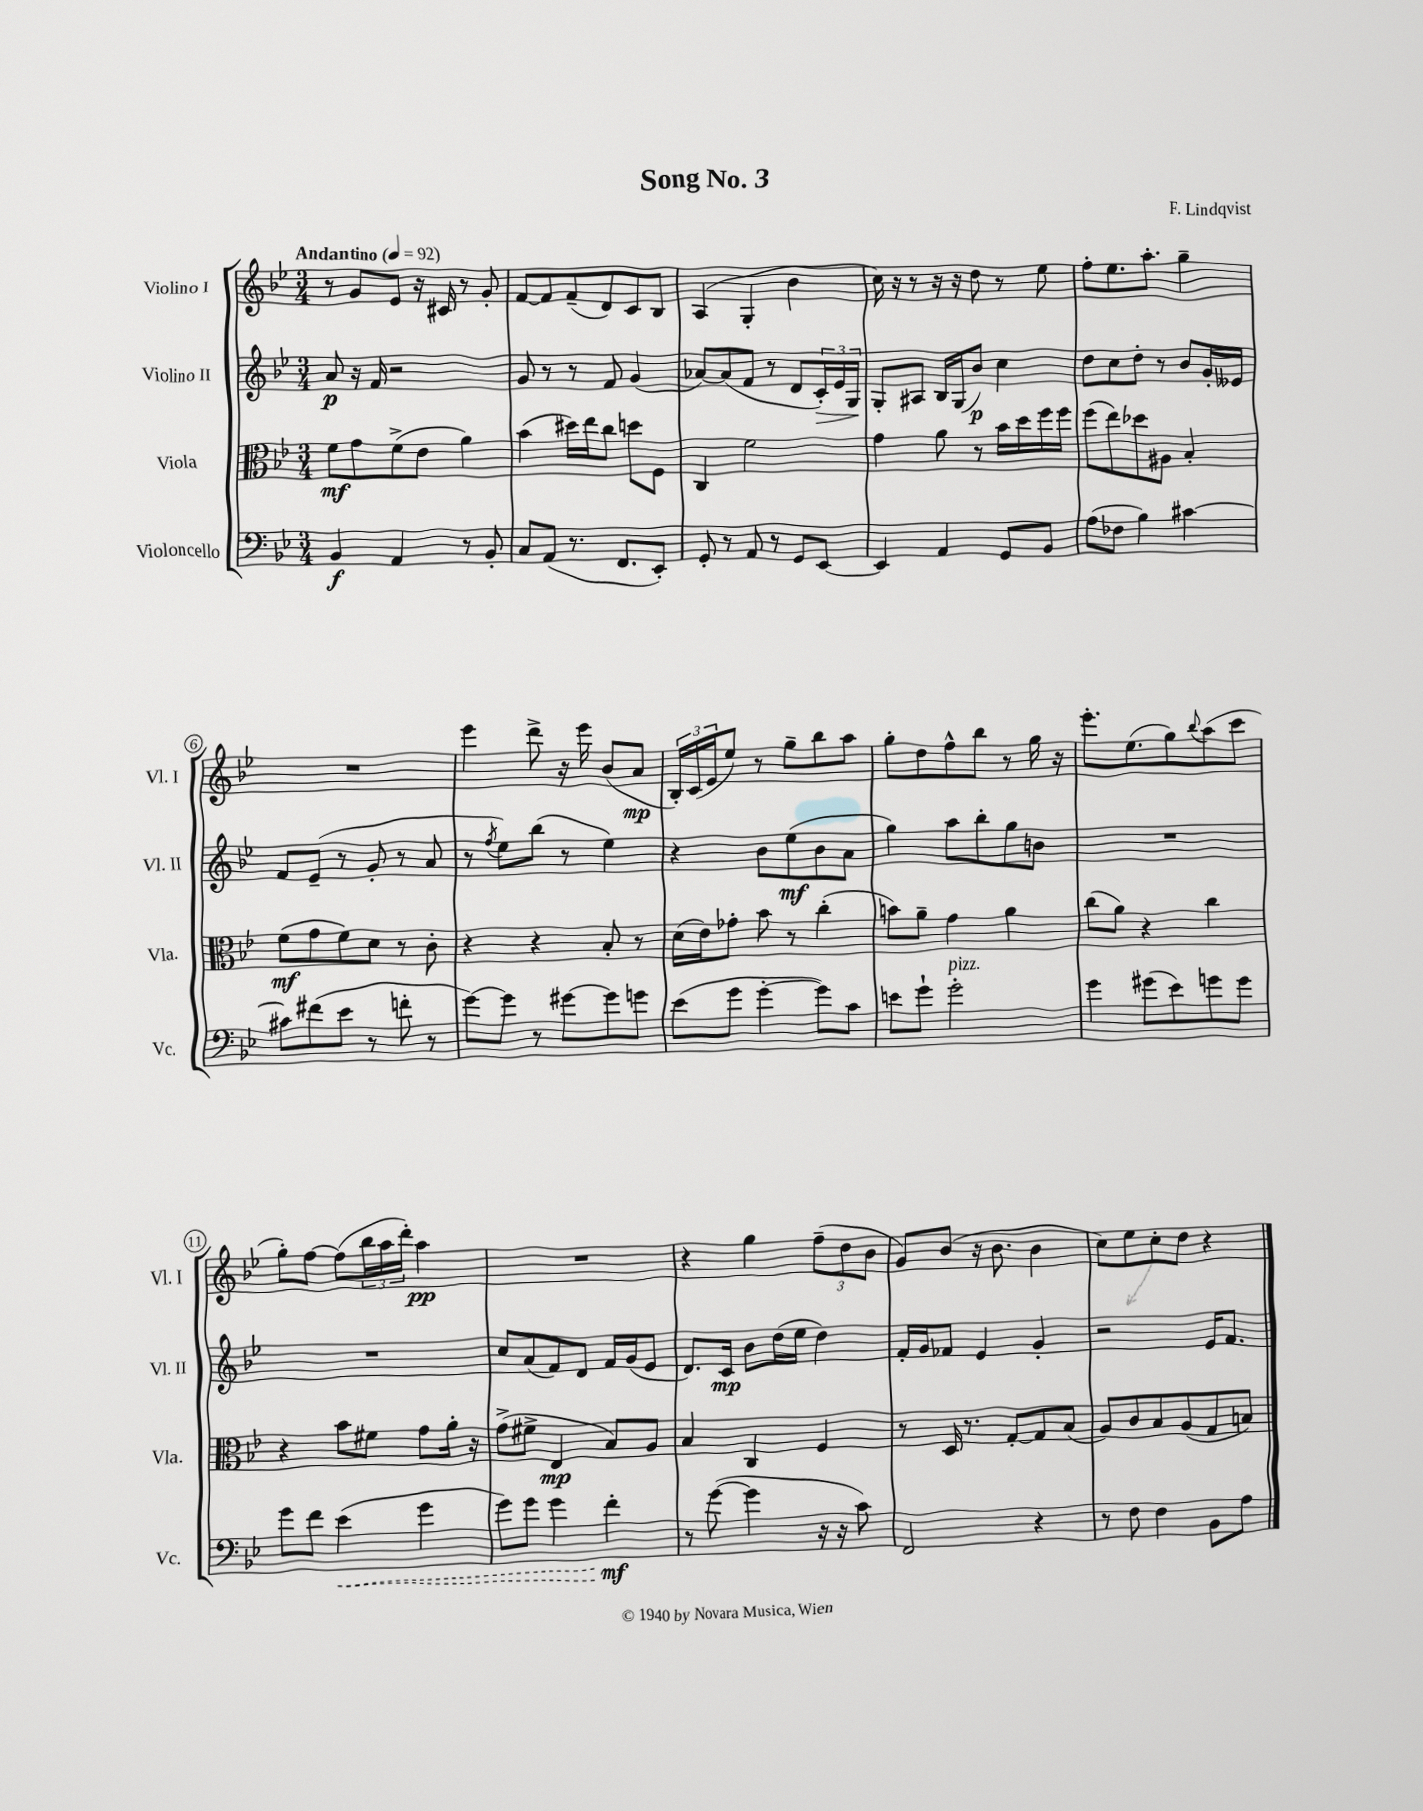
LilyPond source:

\header { title = "Song No. 3" composer = "F. Lindqvist" }
<<
\new StaffGroup <<
\new Staff = "s0" \with { instrumentName = "Violino I" shortInstrumentName = "Vl. I" } {
    \clef treble \key bes \major \numericTimeSignature \time 3/4 \tempo "Andantino" 4 = 92
    r8 g'8 ees'8 r16 cis'16 r8 g'8-. |
    f'8~ f'8 f'8--( d'8) c'8 bes8 |
    a4( g4-. bes'4 |
    c''16) r16 r8 r16 r16 d''8 r8 ees''8 |
    f''8-. ees''8. a''8.-. g''4-- |
    R2. |
    ees'''4 d'''8-> r16 ees'''16 bes'8( a'8\mp |
    \tuplet 3/2 { bes16-.) c'16( ees'16 } ees''8) r8 g''8-- bes''8 a''8 |
    g''8-. d''8 f''8-^ bes''8 r8 g''16 r16 |
    ees'''8.-. ees''8.( g''8) \appoggiatura { bes''8 } a''8( c'''8 |
    g''8-.) f''8~ f''8( \tuplet 3/2 { bes''16 a''16 d'''16-.) } a''4\pp |
    R2. |
    r4 g''4 \tuplet 3/2 { f''8--( d''8 bes'8 } |
    g'8) bes'8( r16 bes'8. bes'4 |
    c''8) ees''8 c''8-. d''8 r4 \bar "|." |
}
\new Staff = "s1" \with { instrumentName = "Violino II" shortInstrumentName = "Vl. II" } {
    \clef treble \key bes \major \numericTimeSignature \time 3/4
    a'8\p r16 f'16 r2 |
    g'8 r8 r8 f'8 g'4( |
    aes'8~) aes'8( f'8 r8 d'8 \tuplet 3/2 { c'16-.\>) ees'16 g16\! } |
    g8-. ais8 bes16 g16( bes'8\p) c''4 |
    d''8 c''8 d''8-. r8 bes'8 g'16-. eeses'16 |
    f'8 ees'8--( r8 g'8-. r8 a'8 |
    r8 \acciaccatura { f''8 } ees''8) bes''8( r8 ees''4) |
    r4 bes'8 ees''8\mf( bes'8 a'8 |
    g''4) a''8 bes''8-. g''8 b'8 |
    R2. |
    R2. |
    c''8 a'8( f'8) d'8 f'16 g'16( ees'8 |
    d'8.) c'16\mp bes'8 d''16( ees''16 d''4) |
    f'16-. g'16 fes'8 ees'4 g'4-. |
    r2 ees'16 f'8. \bar "|." |
}
\new Staff = "s2" \with { instrumentName = "Viola" shortInstrumentName = "Vla." } {
    \clef alto \key bes \major \numericTimeSignature \time 3/4
    f'8\mf g'8 f'8->( ees'8 a'4) |
    bes'4( dis''16) ees''16 c''8 d''8 f8 |
    c4 f'2 |
    g'4 a'8 r8 bes'16 d''16 f''16 f''16 |
    f''8( ees''8) des''8 ais8 bes4-. |
    f'8\mf( g'8 f'8) d'8 r8 c'8-. |
    r4 r4 bes8-. r8 |
    d'16( ees'16) ges'8-. bes'8 r8 c''4-.( |
    b'8) a'8-- g'4 a'4 |
    c''8( a'8) r4 c''4 |
    r4 bes'8 fis'8 g'8 a'16-. r16 |
    g'8->( fis'8-> ees4\mp bes8) a8 |
    bes4 c4 f4 |
    r8 d16 r8. g8~-. g8 bes8( |
    a8) c'8 bes8 a8( g8 b8) \bar "|." |
}
\new Staff = "s3" \with { instrumentName = "Violoncello" shortInstrumentName = "Vc." } {
    \clef bass \key bes \major \numericTimeSignature \time 3/4
    bes,4\f a,4 r8 bes,8-. |
    c8 a,8( r8. f,8. ees,8-.) |
    g,8-. r8 a,8 r8 g,8 ees,8~ |
    ees,4 a,4 g,8 bes,8 |
    a8( fes8 bes4) cis'4~ |
    cis'8 fis'8( ees'8 r8 f'8-. r8 |
    g'8~) g'8 r8 gis'8~ gis'8 g'8 |
    ees'8( g'8 g'4~-. g'8) c'8 |
    e'8 g'8-! g'2-.^\markup { \italic "pizz." } |
    g'4 gis'8( ees'8) g'8 g'8 |
    g'8 f'8 \once \override Hairpin.style = #'dashed-line ees'4\<( g'4 |
    g'8) g'8 g'4 f'4-.\mf\! |
    r8 g'8~( g'4 r16 r16 c'8) |
    f,2 r4 |
    r8 f8 f4 bes,8 a8 \bar "|." |
}
>>
>>
\layout { \context { \Score \override BarNumber.stencil = #(make-stencil-circler 0.1 0.3 ly:text-interface::print) } }
